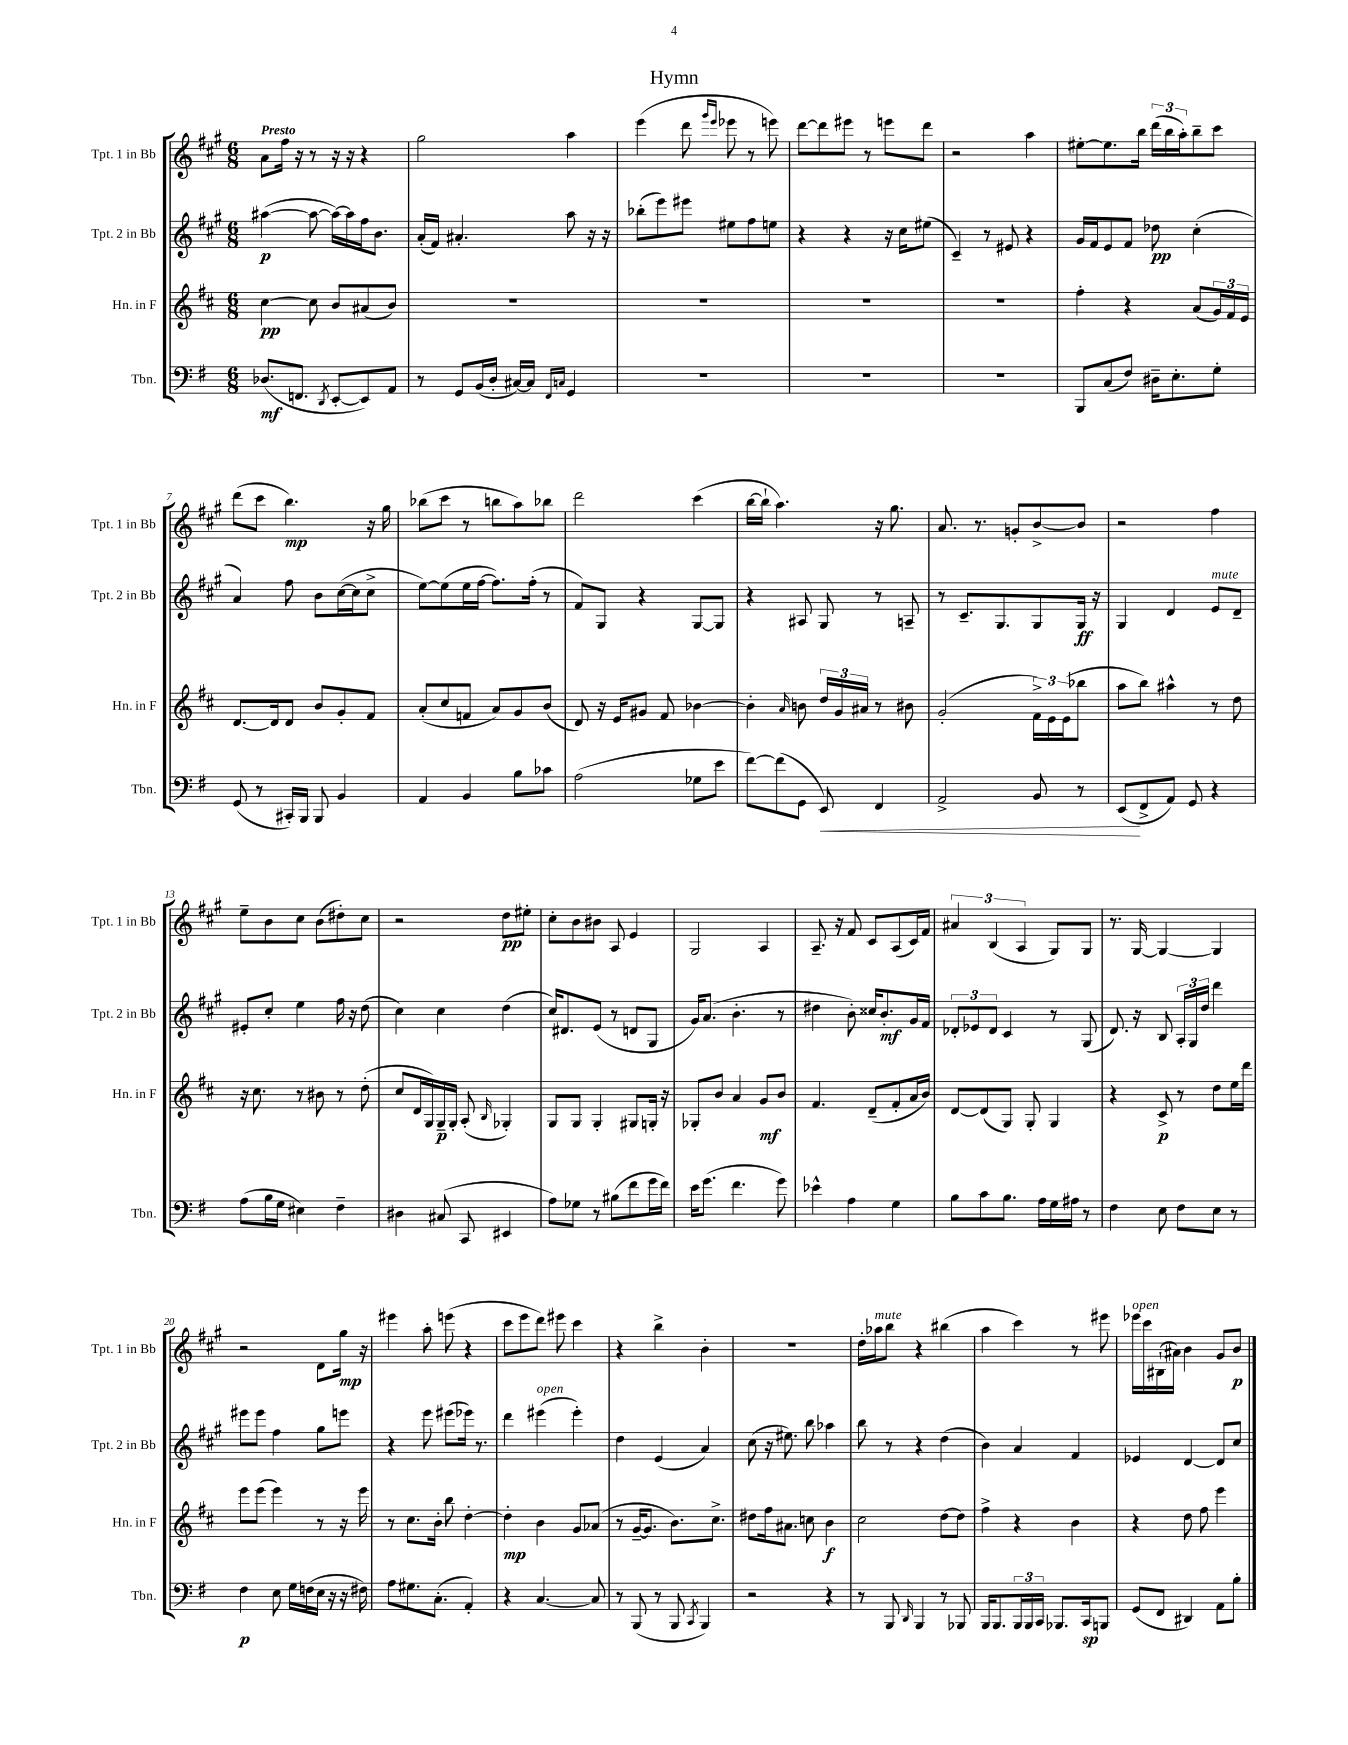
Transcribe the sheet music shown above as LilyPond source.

\header { title = "Hymn" }
<<
\new StaffGroup <<
\new Staff = "s0" \with { instrumentName = "Tpt. 1 in Bb" shortInstrumentName = "Tpt. 1 in Bb" } {
    \clef treble \key a \major \numericTimeSignature \time 6/8 \tempo "Presto"
    a'8 fis''16 r16 r8 r16 r16 r4 |
    gis''2 a''4 |
    e'''4( d'''8 \grace { gis'''16 e'''16 } ees'''8 r8 e'''8) |
    d'''8~ d'''8 eis'''8 r8 e'''8 d'''8 |
    r2 a''4 |
    eis''8~-. eis''8. b''16 \tuplet 3/2 { d'''16( b''16 a''16-.) } b''8-- cis'''8 |
    d'''8( cis'''8 b''4.\mp) r16 gis''16 |
    bes''8( cis'''8 r8 b''8 a''8) bes''8 |
    d'''2 cis'''4( |
    b''16~ b''16-! a''4.) r16 gis''8. |
    a'8. r8. g'8-. b'8~-> b'8 |
    r2 fis''4 |
    e''8-- b'8 cis''8 b'8( dis''8-.) cis''8 |
    r2 d''8\pp eis''8-. |
    cis''8-. b'8 bis'8 a8 e'4 |
    gis2 a4 |
    a8.-- r16 fis'8 cis'8 a8( cis'16) fis'16 |
    \tuplet 3/2 { ais'4 b4( a4 } gis8) gis8 |
    r8. gis16~ gis4~ gis4 |
    r2 d'8 gis''16\mp r16 |
    eis'''4 a''8-. e'''8( r4 |
    cis'''8 e'''8 d'''8) eis'''8 cis'''4 |
    r4 b''4-> b'4-. |
    R2. |
    d''16-. aes''16^\markup { \italic "mute" } b''8 r4 bis''4( |
    a''4 cis'''4) r8 eis'''8 |
    ees'''16^\markup { \italic "open" } cis'''16 bis16-!( ais'16) b'4 gis'8 b'8\p \bar "|." |
}
\new Staff = "s1" \with { instrumentName = "Tpt. 2 in Bb" shortInstrumentName = "Tpt. 2 in Bb" } {
    \clef treble \key a \major \numericTimeSignature \time 6/8
    ais''4~\p( ais''8~ ais''16~) ais''16 fis''16 b'8. |
    a'16-.( fis'16) ais'4.-. a''8 r16 r16 |
    bes''8-.( e'''8) eis'''8 eis''8 fis''8 e''8 |
    r4 r4 r16 cis''16 eis''8( |
    cis'4--) r8 eis'8 r4 |
    gis'16 fis'16 e'8 fis'8 des''8\pp cis''4-.( |
    a'4) fis''8 b'8 cis''16~( cis''16 cis''8-> |
    e''8~) e''8( e''16 fis''16~ fis''8.) fis''16-.( r8 |
    fis'8) gis8 r4 gis8~ gis8 |
    r4 ais8 gis8 r8 a8-- |
    r8 cis'8.-- gis8. gis8 gis16\ff r16 |
    gis4 d'4 e'8^\markup { \italic "mute" } d'8-- |
    eis'8-. cis''8-. e''4 fis''16 r16 d''8( |
    cis''4) cis''4 d''4( |
    cis''16) dis'8. e'8( r8 d'8 gis8 |
    gis'16) a'8.( b'4.-. r8 |
    dis''4 b'8-.) cisis''16 b'8.-.\mf gis'16 fis'16 |
    \tuplet 3/2 { des'8-. ees'8 des'8 } cis'4 r8 gis8( |
    d'8.) r16 b8 \tuplet 3/2 { a16-. gis16 d''16 } d'''4 |
    eis'''8 eis'''8 fis''4 gis''8 e'''8 |
    r4 e'''8 eis'''8( ees'''16) r8. |
    d'''4 eis'''4^\markup { \italic "open" }( eis'''4-.) |
    d''4 e'4( a'4) |
    cis''8( r16 eis''8.) b''8 aes''4 |
    b''8 r8 r4 d''4( |
    b'4) a'4 fis'4 |
    ees'4 d'4~ d'8 cis''8 \bar "|." |
}
\new Staff = "s2" \with { instrumentName = "Hn. in F" shortInstrumentName = "Hn. in F" } {
    \clef treble \key d \major \numericTimeSignature \time 6/8
    cis''4~\pp cis''8 b'8 ais'8( b'8) |
    R2. |
    R2. |
    R2. |
    R2. |
    fis''4-. r4 a'8( \tuplet 3/2 { g'16) fis'16 e'16 } |
    d'8.~ d'16 d'8 b'8 g'8-. fis'8 |
    a'8-.( cis''8 f'8 a'8) g'8 b'8( |
    d'8) r16 e'16 gis'8 fis'8 bes'4~ |
    bes'4-. \grace { a'16 } b'8 \tuplet 3/2 { d''16 g'16 ais'16 } r8 bis'8 |
    g'2-.( \tuplet 3/2 { fis'16->) e'16 e'16( } bes''8 |
    a''8 b''8) ais''4-^ r8 d''8 |
    r16 cis''8. r8 bis'8 r8 d''8-.( |
    cis''8 d'16 g16) g16--\p g16-. a8-.( \grace { b16 } ges4-.) |
    g8 g8 g4-. gis8 g16-. r16 |
    ges8-. b'8 a'4 g'8\mf b'8 |
    fis'4. d'8--( fis'8-. a'16 b'16) |
    d'8~ d'8( g8) g8-. g4 |
    r4 cis'8->\p r8 d''8 e''16 d'''16 |
    e'''8 e'''8( e'''4) r8 r16 e'''16 |
    r8 cis''8. b'16-. b''8 d''4~-. |
    d''4-.\mp b'4 g'8 aes'8( |
    r8 g'16~-- g'8. b'8.) cis''8.-> |
    dis''8 fis''16 ais'8. c''8 b'4\f |
    cis''2 d''8~ d''8 |
    fis''4-> r4 b'4 |
    r4 d''8 fis''8 e'''4 \bar "|." |
}
\new Staff = "s3" \with { instrumentName = "Tbn." shortInstrumentName = "Tbn." } {
    \clef bass \key g \major \numericTimeSignature \time 6/8
    des8.\mf( f,8. \acciaccatura { d,8 } e,8~-. e,8) a,8 |
    r8 g,8 b,16( d16-. cis16~) cis16 \grace { fis,16 c16 } g,4 |
    R2. |
    R2. |
    R2. |
    b,,8 c8( fis8) dis16-- e8.-. g8-. |
    g,8( r8 cis,16-.) b,,16 b,,8 b,4 |
    a,4 b,4 b8 ces'8 |
    a2( ges8 e'8 |
    fis'8~) fis'8( g,8 e,8\<) fis,4 |
    a,2-> b,8 r8 |
    e,8\!( fis,8-> a,8) g,8 r4 |
    a8( b16 g16 eis4) fis4-- |
    dis4 cis8( c,8 eis,4 |
    a8) ges8 r8 bis8( fis'8 g'16 fis'16) |
    e'16 g'8.( fis'4. g'8) |
    ees'4-^ a4 g4 |
    b8 c'8 b8. a16 g16 ais16 r8 |
    fis4 e8 fis8 e8 r8 |
    fis4\p e8 g16 f16( e16 r16 r16 fis16) |
    a8 gis8. c8.-.( a,4-.) |
    r4 c4.~ c8 |
    r8 b,,8( r8 b,,8 \acciaccatura { c,8 } b,,4) |
    r2 r4 |
    r8 b,,8 \grace { d,16 } b,,4 r8 bes,,8 |
    b,,16 b,,8. \tuplet 3/2 { b,,16 b,,16 c,16 } bes,,8. c,16\sp b,,8 |
    g,8( fis,8 dis,4) a,8 b8-. \bar "|." |
}
>>
>>
